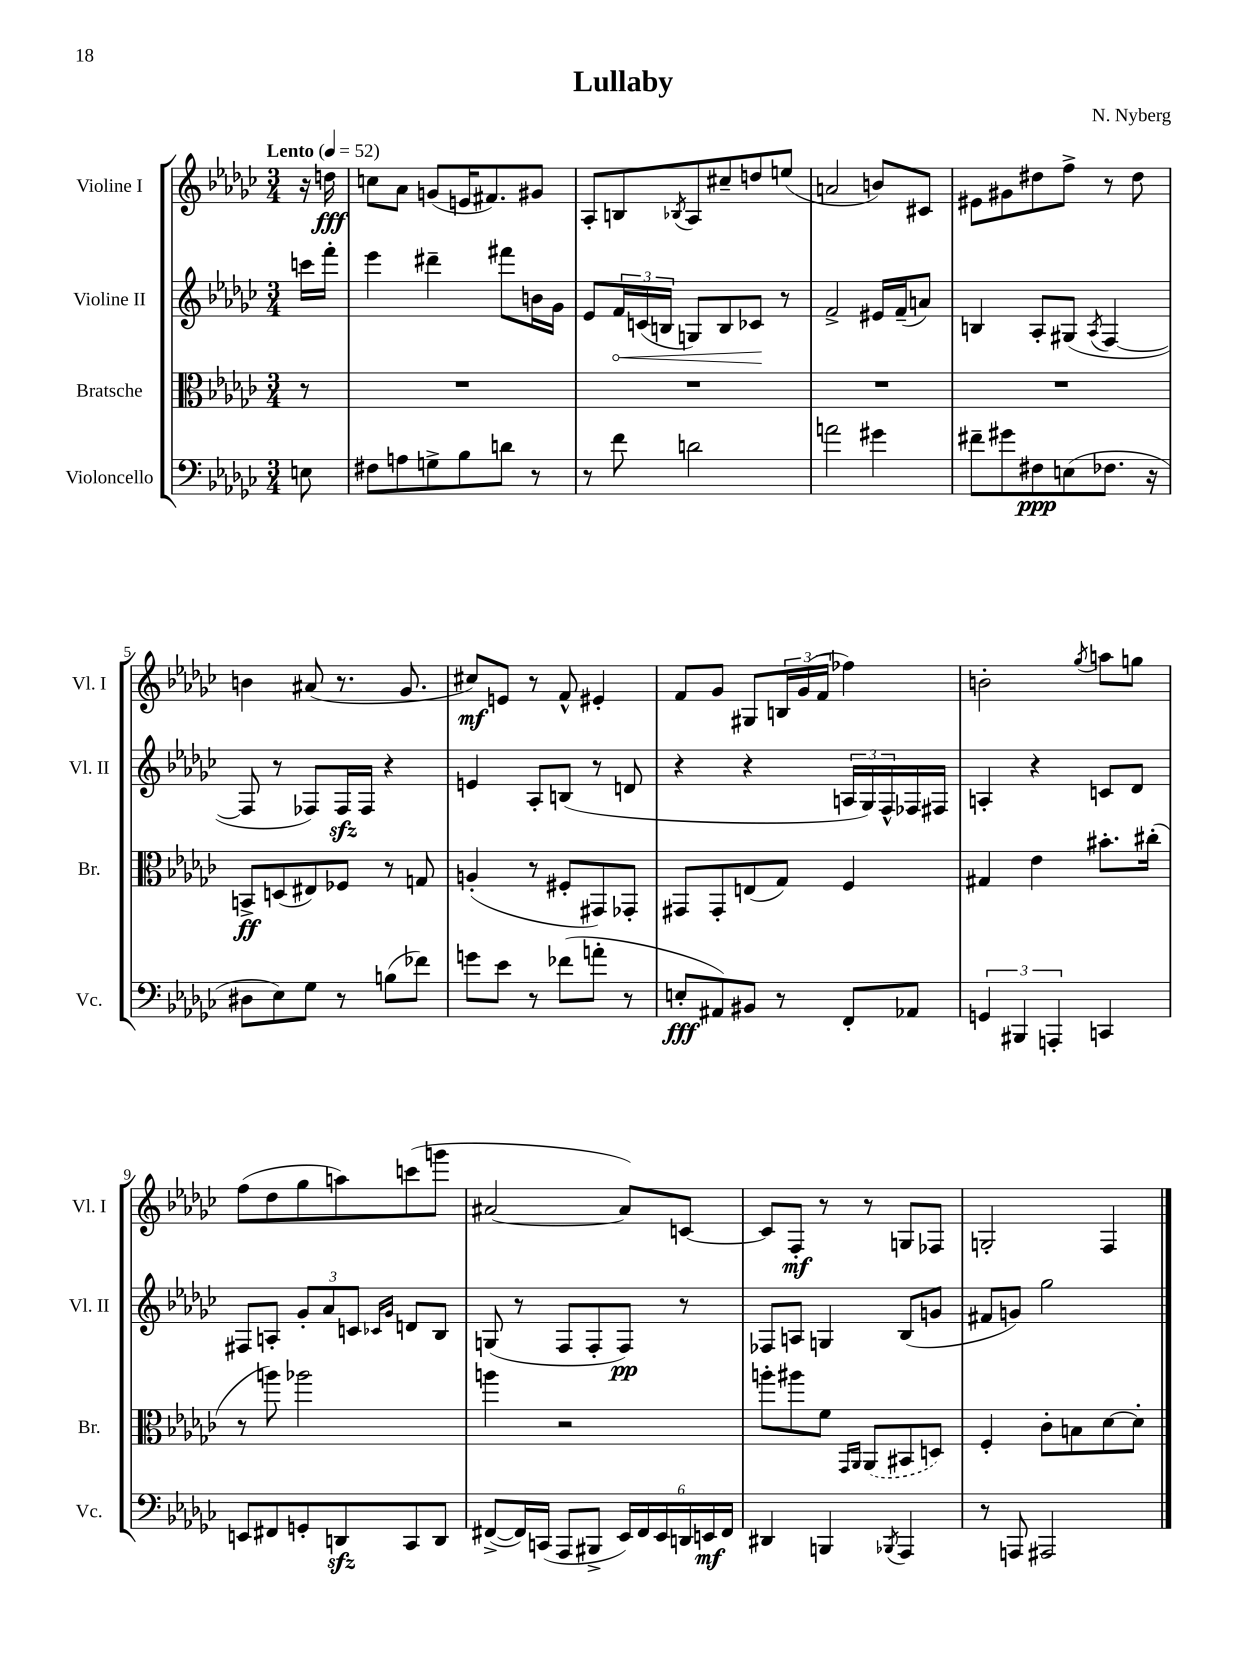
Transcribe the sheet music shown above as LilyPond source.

\header { title = "Lullaby" composer = "N. Nyberg" }
<<
\new StaffGroup <<
\new Staff = "s0" \with { instrumentName = "Violine I" shortInstrumentName = "Vl. I" } {
    \clef treble \key ges \major \numericTimeSignature \time 3/4 \partial 8 \tempo "Lento" 4 = 52
    r16 d''16\fff |
    c''8 aes'8 g'8( e'16 fis'8.) gis'8 |
    aes8-. b8 \acciaccatura { bes8 } aes8 cis''8-- d''8 e''8( |
    a'2 b'8) cis'8 |
    eis'8 gis'8 dis''8 f''8-> r8 dis''8 |
    b'4 ais'8( r8. ges'8. |
    cis''8\mf) e'8 r8 f'8-^ eis'4-. |
    f'8 ges'8 gis8 \tuplet 3/2 { b16 ges'16( f'16 } fes''4) |
    b'2-. \acciaccatura { ges''8 } a''8 g''8 |
    f''8( des''8 ges''8 a''8) c'''8( g'''8 |
    ais'2~ ais'8) c'8~ |
    c'8 f8-.\mf r8 r8 g8 fes8 |
    g2-. f4 \bar "|." |
}
\new Staff = "s1" \with { instrumentName = "Violine II" shortInstrumentName = "Vl. II" } {
    \clef treble \key ges \major \numericTimeSignature \time 3/4 \partial 8
    c'''16 f'''16-. |
    ees'''4 dis'''4-- fis'''8 b'16 ges'16 |
    ees'8 \tuplet 3/2 { \once \override Hairpin.circled-tip = ##t f'16\< c'16( b16 } g8) b8 ces'8\! r8 |
    f'2-> eis'16 f'16--( a'8) |
    b4 aes8-. gis8( \acciaccatura { aes8 } f4~ |
    f8 r8 fes8) fes16\sfz fes16 r4 |
    e'4 aes8-. b8( r8 d'8 |
    r4 r4 \tuplet 3/2 { a16 ges16) f16-^ } fes16 fis16 |
    a4-. r4 c'8 des'8 |
    fis8 a8-. \tuplet 3/2 { ges'8-. aes'8 c'8 } \grace { ces'16 ges'16 } d'8 bes8 |
    g8( r8 f8 f8-. f8\pp) r8 |
    fes8 a8 g4 bes8( g'8 |
    fis'8 g'8) ges''2 \bar "|." |
}
\new Staff = "s2" \with { instrumentName = "Bratsche" shortInstrumentName = "Br." } {
    \clef alto \key ges \major \numericTimeSignature \time 3/4 \partial 8
    r8 |
    R2. |
    R2. |
    R2. |
    R2. |
    b,8->\ff d8( eis8) fes8 r8 g8 |
    a4-.( r8 fis8-. gis,8) ges,8-. |
    gis,8 gis,8-. e8( ges8) f4 |
    gis4 ees'4 bis'8.-. cis''16-.( |
    r8 a''8) aes''2 |
    a''4 r2 |
    a''8-. ais''8 f'8 \grace { ges,16 aes,16 } \once \slurDashed aes,8( bis,8 d8) |
    f4-. ces'8-. b8 des'8~ des'8-. \bar "|." |
}
\new Staff = "s3" \with { instrumentName = "Violoncello" shortInstrumentName = "Vc." } {
    \clef bass \key ges \major \numericTimeSignature \time 3/4 \partial 8
    e8 |
    fis8 a8 g8-> bes8 d'8 r8 |
    r8 f'8 d'2 |
    a'2 gis'4 |
    fis'8-- gis'8 fis8\ppp e8( fes8. r16 |
    dis8 ees8) ges8 r8 b8( fes'8) |
    g'8 ees'8 r8 fes'8( a'8-. r8 |
    e8-.\fff ais,8) bis,8 r8 f,8-. aes,8 |
    \tuplet 3/2 { g,4 bis,,4 a,,4-. } c,4 |
    e,8 fis,8 g,8-. d,8\sfz ces,8 d,8 |
    fis,8~->( fis,16) c,16( aes,,8 bis,,8-> \tuplet 6/4 { ees,16) fis,16 ees,16 d,16 e,16\mf fis,16 } |
    dis,4 b,,4 \acciaccatura { bes,,8 } aes,,4 |
    r8 a,,8 ais,,2 \bar "|." |
}
>>
>>
